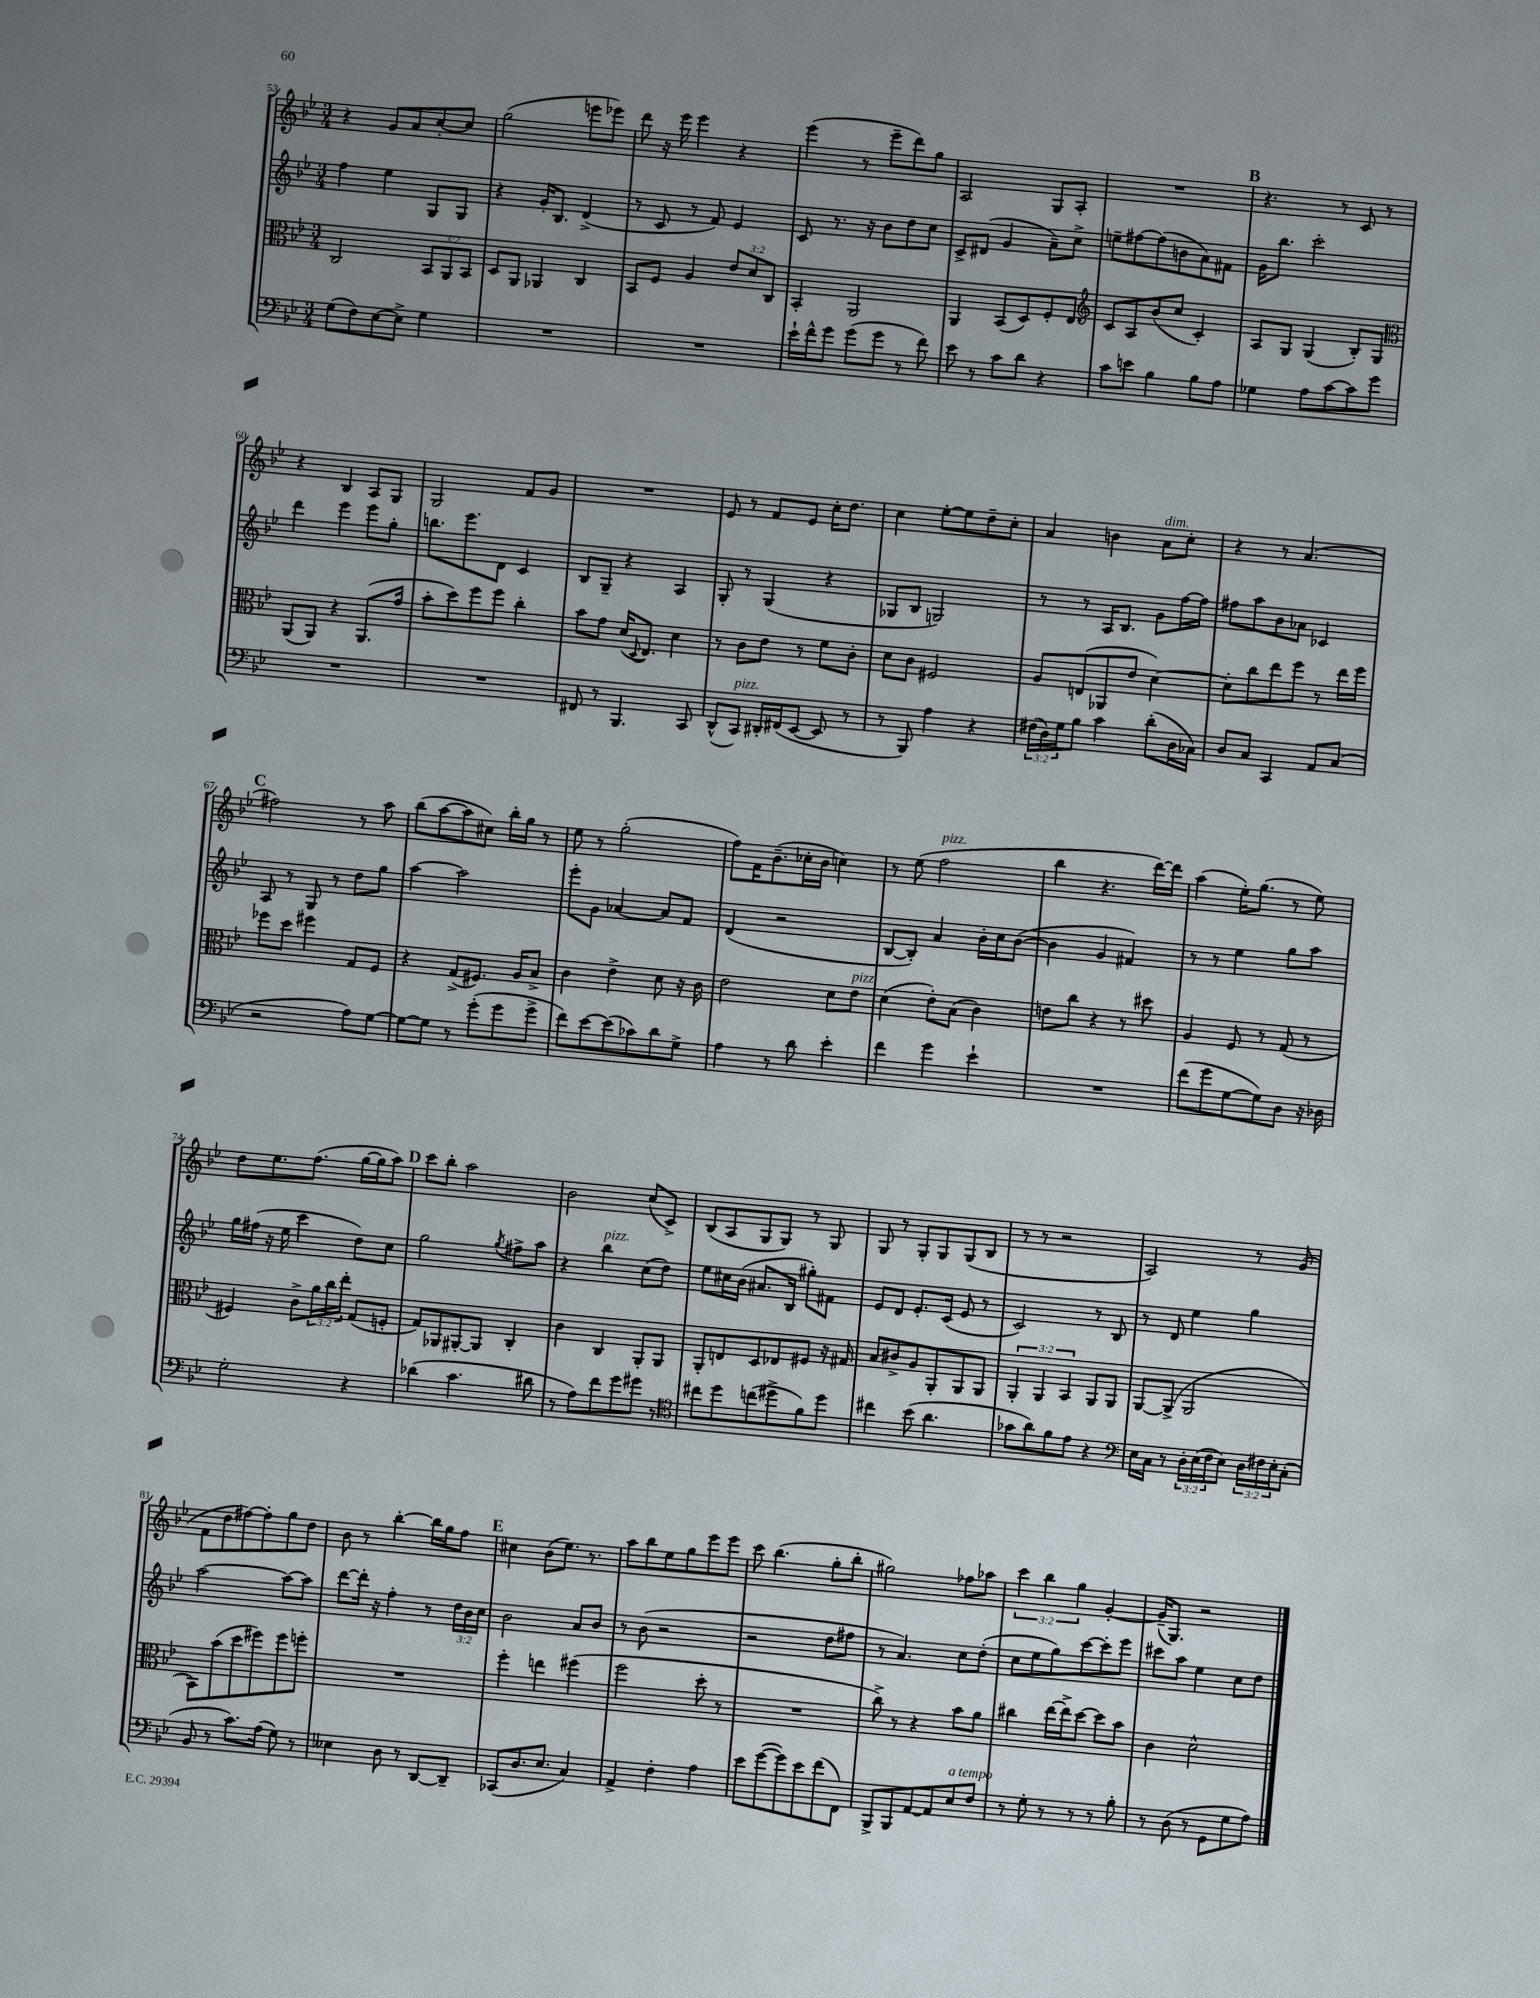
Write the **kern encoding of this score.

**kern	**kern	**kern	**kern
*part4	*part3	*part2	*part1
*staff4	*staff3	*staff2	*staff1
*clefF4	*clefC3	*clefG2	*clefG2
*k[b-e-]	*k[b-e-]	*k[b-e-]	*k[b-e-]
*M3/4	*M3/4	*M3/4	*M3/4
=53	=53	=53	=53
(8G\L	2C/	4ff\	4r
8F\)	.	.	.
[8E-\	.	4ee-\	8g/L
8E-^\J]	.	.	8a/
4G\	12BB-/L	8G/L	[8cc'/
.	12AA/	.	.
.	.	8G/J	8cc/J]
.	12BB-/J	.	.
=54	=54	=54	=54
2.r	8D/L	4r	(2gg\
.	8AA/J	.	.
.	4AA-X/	16g'/KL	.
.	.	8.B-/J	.
.	4C/	(4d^/	8eeen\L
.	.	.	8eee-X\J)
=55	=55	=55	=55
2.r	8BB-/L	8r	8ddd\
.	8F/J	8c/	16r
.	.	.	16eee-\
.	4A/	8r	4eee-\
.	.	8f/)	.
.	12e-/L	4e-/	4r
.	12d/	.	.
.	12C/J	.	.
=56	=56	=56	=56
16e-`\LL	4BB-'/	8c/	(4eee-\
16f^^\J	.	.	.
8g\J	.	8.r	.
(8g\L	2AA/	.	8r
.	.	16r	.
8g\J	.	8b-\L	8eee-~\L
8r	.	8dd\	8ddd\)
8f\)	.	8cc\J	8gg\J
=57	=57	=57	=57
8e-\	4AA/	8c^/L	2A/
8r	.	(8d#X/J	.
8c\L	(8BB-/L	4g/	.
8d\J	8D/)	.	.
4r	8F'/	8a~\L)	8G/L
.	8E-/J	8cc^\J	8A'/J
=58	=58	=58	=58
*	*clefG2	*	*
8c\L	8c/L	8een~\L	2.r
8en\J	8A/	[8ff#X\	.
4B-\	(8b-/	(8ff#\]	.
.	8cc/J	8bn\	.
8B-\L	4c'/)	8a\)	.
8A\J	.	8f#X\J	.
!!LO:REH:place=s1:t=B
=59	=59	=59	=59
4G-X\	8A/L	16g\KL	4.r
.	.	8.bb-\J	.
.	8G/J	.	.
8A\L	(4G/	2ccc'\	.
[8c\	.	.	8r
8c\]	8B-'/L)	.	8c/
8g\J	8G/J	.	8r
!!LO:LB:g=z
=60	=60	=60	=60
*	*clefC3	*	*
2.r	(8AA/L	4ddd\	4r
.	8AA/J)	.	.
.	4r	4eee-\	4B-/
.	(8.AA/L	8eee-\L	8A/L
.	.	8gg'\J	8G/J
.	16g/Jk	.	.
=61	=61	=61	=61
2.r	8b-'\L	8.bbn\L	2G/
.	8dd\)	.	.
.	.	8.eee-\	.
.	8ff\	.	.
.	8ff\J	8d\J	.
.	4cc'\	4c/	8f/L
.	.	.	8g/J
=62	=62	=62	=62
8FF#X/	8b-\L	8B-/L	2.r
8r	8g\J	8G~/J	.
4.BBB-/	(16d/KL	4r	.
.	8qqD/	.	.
.	8.E-/J)	.	.
.	4d\	4A/	.
8CC/	.	.	.
=63	=63	=63	=63
(8DD^^/L	8r	8G'/	8e-/
!LO:TX:a:i:t=pizz.	!	!	!
8CC/J)	8c\L	8r	8r
16DD#X'/LL	8e-\J	(4G/	8f/L
(16FF#X/J	.	.	.
[8EE-/J	8r	.	8e-/J
8EE-/]	8f\L	4r	16cc'\KL
.	.	.	8.dd\J
8r	8c'\J	.	.
=64	=64	=64	=64
8r	8d\L	8G-X/L	4cc\
8BBB-/)	8c\J	8B-/J	.
4A\	2F#X/	2Gn/)	[8ee-'\L
.	.	.	8ee-\]
4r	.	.	8dd~\
.	.	.	8cc'\J
=65	=65	=65	=65
(24F#X\LL	8A/L	8r	4a/
24D\)	.	.	.
24G\J	.	.	.
8B-\J	(8En/	8r	.
4c\	8AA-X/	16A/KL	4bn\
.	.	8.B-/J	.
.	8e-/J	.	.
!	!	!	!LO:TX:a:i:t=dim.
(8d'\L	[4d\)	8g\L	8a\L
16D\L	.	[16ff\L	8cc'\J
16C-X\JJ)	.	16ff\JJ]	.
=66	=66	=66	=66
8D/L	8d'\L]	8ff#X\L	4r
8C/J	8cc\	8aa\	.
4CC/	8ee-\	8b-\	8r
.	8ff\J	8a-X\J	(4.a/
8AA/L	8r	4c-X/	.
(8C/J	16ee-\LL	.	.
.	16ff\JJ	.	.
!!LO:LB:g=z
!!LO:REH:place=s1:t=C
=67	=67	=67	=67
2r	8ff-X\L	8A/	2ff#X\)
.	8dd\J	8r	.
.	4ff#X\	8G/	.
.	.	8r	.
8A\L)	8G/L	8dd\L	8r
[8G\J	8F/J	8gg\J	8aa\
=68	=68	=68	=68
8G\L_	4r	[4aa\	(8bb-\L
8G\J]	.	.	[8aa\
8r	(8G^/L	2aa\]	8aa\]
(8g'\L	8.F#X/J)	.	8cc#X\J)
8g\	.	.	16bb-'\LL
.	16A/KL	.	16gg\JJ
8g^\J	8B-^/J	.	8r
=69	=69	=69	=69
8f\L)	4c\	8eee-'\L	8ee-\
[8e-\	.	8g\J	8r
(8e-\]	4e-^\	[4a-X/	(2gg'\
8c-X\)	.	.	.
8d\	8d\	8a-/L]	.
8G^\J	16r	8f/J	.
.	16c\	.	.
=70	=70	=70	=70
4A\	2e-\	(4d/	8ff\L)
.	.	.	16f\K
.	.	.	(8.b-~\
8r	.	2r	.
8d\	.	.	16cc-X'\L
.	.	.	16b-\JJ
4e-'\	8d\L	.	4ccn\)
!	!LO:TX:a:i:t=pizz.	!	!
.	8e-\J	.	.
=71	=71	=71	=71
4f\	(4d\	[8B-/L	8r
.	.	8B-'/J])	(8ee-\
!	!	!	!LO:TX:a:i:t=pizz.
4g\	8e-'\L)	4a/	2ff\
.	(8B-\J	.	.
4e-`\	4c\)	16b-'\LL	.
.	.	16cc\J	.
.	.	([8b-\J	.
=72	=72	=72	=72
2.r	8en\L	4b-\]	4bb-\
.	8cc\J	.	.
.	4r	4g/	4.r
.	8r	4f#X/)	.
.	8dd#X\	.	[16ddd\LL)
.	.	.	16ddd\JJ]
=73	=73	=73	=73
(8f\L	4A/	8r	(4aa\
8g\	.	8r	.
[8G\	8F/	4ee-\	16ee-'\KL)
.	.	.	(8.gg\J
8G\])	8r	.	.
8D\J	(8G/	8gg\L	8r
16r	8r	8aa\J	8ee-\)
16D-X\	.	.	.
!!LO:LB:g=z
=74	=74	=74	=74
2G'\	4F#X/)	16gg\LL	8dd\L
.	.	(16ff#X\JJ	.
.	.	16r	8.ee-\
.	.	16ee-\	.
.	8c^\L	4ccc\	.
.	.	.	(8.ff\J
.	24a\L	.	.
.	24cc\	.	.
.	24ee-'\JJ	.	.
4r	(8G/L	8dd\L)	[16gg\LL
.	.	.	16gg\J]
.	8Fn'/J	8cc\J	8aa\J)
!!LO:REH:place=s1:t=D
=75	=75	=75	=75
(4d-X\	8G/L)	2gg\	8ccc\L
.	8AA-X/	.	8bb-'\J
4.c\	[8AA#X'/	.	2aa\
.	8AA#/J]	.	.
.	.	8qgg/	.
.	4C'/	8ff#X^\L	.
8d#X\	.	8aa\J	.
=76	=76	=76	=76
8r	4c\	4r	2b-\
8A\L)	.	.	.
!	!	!LO:TX:a:i:t=pizz.	!
8f\	4C/	4bb-\	.
8g\	.	.	.
8g#X\J	8AA'/L	(8cc\L	(8cc/L
8r	8AA/J	8dd\J)	8c^/J)
=77	=77	=77	=77
*clefC4	*	*	*
8cc#X\L	8AA'/L	8ee-\L	(8B-/L
8dd\	8En/	16cc#X\L	8A/
.	.	(16b-\JJ	.
(8ccn\	8D/	8.a#X/L	8G/
8dd#X^\	8E-X/	.	8G/J)
.	.	16B-/Jk	.
8f\)	8F#X/J	8gg#X'\L)	8r
8dd#\J	16r	8f#X\J	8G/
.	16G#X/	.	.
=78	=78	=78	=78
4cc#X\	8B-/L	8e-/L	8G/
.	8c#X^/	8d/J	8r
(8b-\	8A/	8.e-'/L	8G'/L
4.a\	8AA'/	.	8G/
.	.	(16c/Jk	.
.	8AA/	8e-/	(8G/
.	8AA/J	8r	8B-/J
=79	=79	=79	=79
8g-X\L	6AA'/	2c/)	8r
8a\)	.	.	8r
.	6AA/	.	.
8f\	.	.	2r
.	6BB-/	.	.
8e-\J	.	.	.
4r	8AA/L	8r	.
.	8AA/J	8B-/	.
=80	=80	=80	=80
*clefF4	*	*	*
16E-\LL	[8AA/L	8r	2A/)
16C\JJ	.	.	.
8r	(8AA^/J]	8d/	.
24D'\LL	2AA/	4ee-\	.
(24E-\	.	.	.
24F\J	.	.	.
8E-\J)	.	.	.
24D\LL	.	4gg\	8r
24F#X\	.	.	.
24E-'\J	.	.	.
(8C'\J	.	.	(8g/
!!LO:LB:g=z
=81	=81	=81	=81
8BB-/	8BB-\L)	[2aa\	8f\L
8r	(8b-\	.	8dd\
8.c\L)	8dd\	.	[8ff#X\)
.	8ff#X\)	.	8ff#'\]
(16A\Jk	.	.	.
8G\)	8ff#\	8aa\L_	8gg\
8r	8ffn'\J	8aa\J]	8dd\J
=82	=82	=82	=82
4E--X\	2.r	[8ddd\L	8b-\
.	.	16ddd'\Jk]	8r
.	.	16r	.
8D\	.	4ff'\	[4bb-'\
8r	.	.	.
[8DD/L	.	8r	16bb-\LL]
.	.	.	16gg\J
8DD~/J]	.	24dd\LL	8ff\J
.	.	24b-\	.
.	.	24cc\JJ	.
!!LO:REH:place=s1:t=E
=83	=83	=83	=83
(8CC-X/L	4ff'\	2b-\	4cc#X\
8.D/	.	.	.
.	4een\	.	(8b-\L
8.E-/J	.	.	.
.	.	.	8.ee-\J)
4C/)	(4ff#X\	8a/L	.
.	.	.	8.r
.	.	8b-/J	.
=84	=84	=84	=84
4AA^/	2ff\	8r	8aa\L
.	.	(8b-\	8bb-\
4F'\	.	2r	8ee-\
.	.	.	8gg\
4A\	8dd'\	.	8eee-\
.	8r	.	8eee-\J
=85	=85	=85	=85
8e-\L	2.r	2r	8ccc\
([8g\	.	.	(4.bb-\
8g\])	.	.	.
8e-\	.	.	.
(8f\	.	8dd\L	8gg'\L
8FF\J)	.	8ff#X\J	8bb-'\J
=86	=86	=86	=86
8BBB-^/L	8cc^\)	8r	2gg#X\)
8BBB-/	8r	4.a/)	.
[8AA/	4r	.	.
8AA/]	.	.	.
!LO:TX:a:i:t=a tempo	!	!	!
8E-/	8b-\L	8cc\L	8ff-X\L
8F/J	8a\J	(8dd'\J	8aa-X\J
=87	=87	=87	=87
8r	4cc#X\	8cc\L	6ccc\
8G'\	.	8ee-\	.
.	.	.	6bb-\
8r	[16ee-\LL	8gg\)	.
.	16ee-^\J]	.	.
.	.	.	6gg\
8r	[8dd\J	[8ccc\	.
8r	8dd\L]	8ccc'\]	[4g'/
8B-'\	8b-\J	8eee-\J	.
=88	=88	=88	=88
8r	4c\	8ccc#X\L	(16g~/KL]
.	.	.	8.G/J)
(8D\	.	8aa\J	.
8r	2d^^\	4ee-\	2r
8GG\L	.	.	.
8G\	.	8cc\L	.
8A\J)	.	8dd\J	.
==	==	==	==
*-	*-	*-	*-
